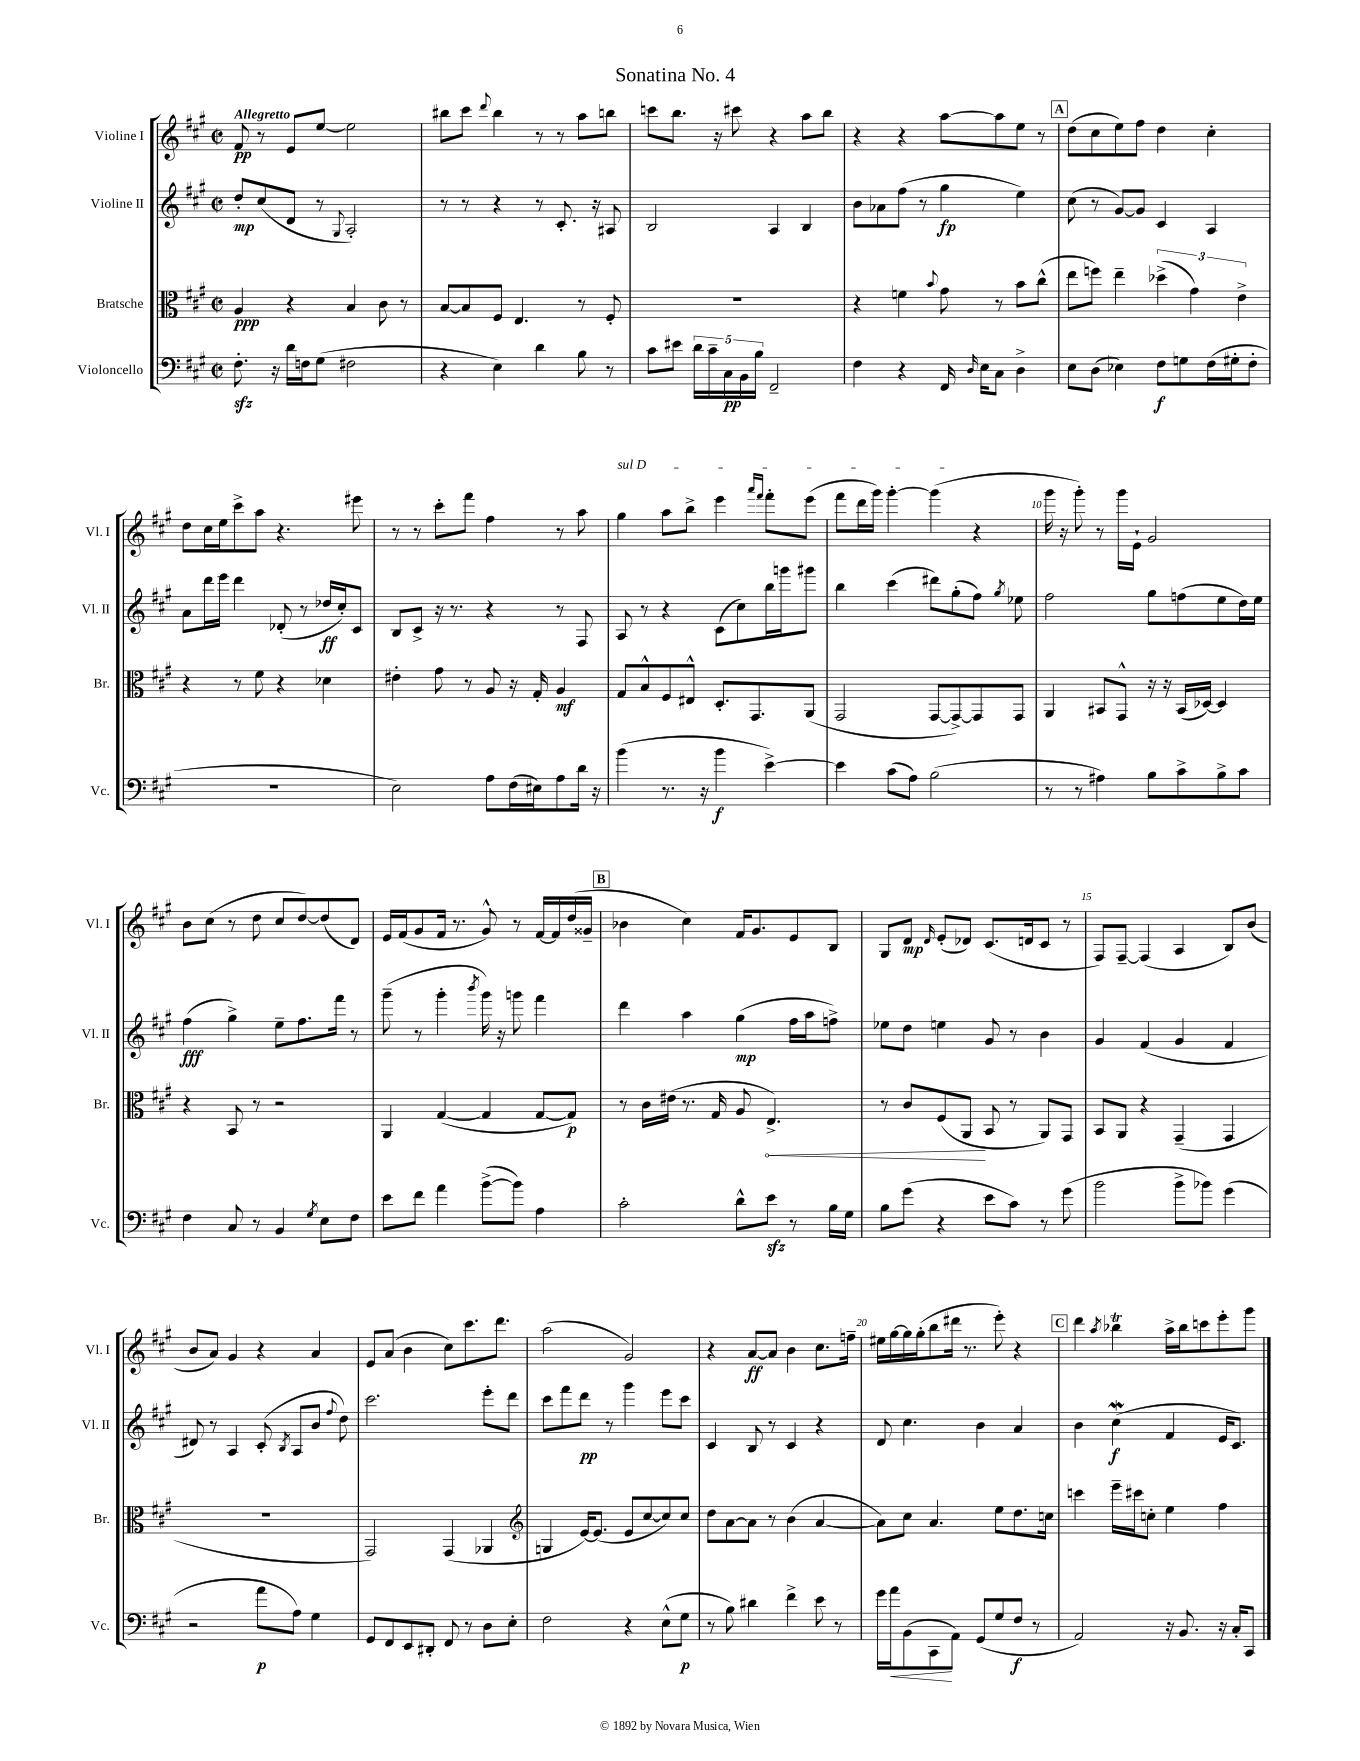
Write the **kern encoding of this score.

**kern	**kern	**kern	**kern
*staff4	*staff3	*staff2	*staff1
*clefF4	*clefC3	*clefG2	*clefG2
*k[f#c#g#]	*k[f#c#g#]	*k[f#c#g#]	*k[f#c#g#]
*M2/2	*M2/2	*M2/2	*M2/2
*met(c|)	*met(c|)	*met(c|)	*met(c|)
8.F#'	4A	8dd'	8f#
.	.	(8cc#	8r
16r	.	.	.
16d	4r	8d	8e
16F	.	.	.
(8G#	.	8r	[8ee
.	.	8qqG#	.
2F#	4B	2A')	2ee]
.	8c#	.	.
.	8r	.	.
=	=	=	=
4r	[8B	8r	8bb#
.	8B]	8r	8ccc#
.	.	.	8qqddd
4E)	8F#	4r	4bb#
.	4.E	.	.
4d	.	8r	8r
.	.	8.c#'	8r
8B	8r	.	8aa
.	.	16r	.
8r	8F#'	8A#	8bb
=	=	=	=
8c#	1r	2B	8ccc
8e#	.	.	8.bb
20d	.	.	.
20c#~	.	.	.
.	.	.	16r
20C#	.	.	.
.	.	.	8ccc#
20BB	.	.	.
20B	.	.	.
2FF#~	.	4A	4r
.	.	4B	8aa
.	.	.	8bb
=	=	=	=
4F#	4r	8b	4r
.	.	8a-	.
4r	4f	(8ff#	4r
.	.	8r	.
.	8qqb	.	.
16FF#	8g#	4gg#	[8aa
16qqD	.	.	.
16E	.	.	.
8C#	8r	.	8aa]
4D^	8b	4ee)	8ee
.	(8cc#^^	.	8r
=	=	=	=
8E	8ee	(8cc#	(8dd
(8D	8ff)	8r	8cc#
4E-)	4ee~	[8g#)	8ee)
.	.	8g#]	8ff#
8F#	(6dd-^	4c#	4dd
8G	.	.	.
.	6g#)	.	.
(16F#	.	4A	4cc#'
16G#'	.	.	.
.	6e^	.	.
8F#'	.	.	.
=	=	=	=
1r	4r	8a	8dd
.	.	16ddd	16cc#
.	.	16eee	16ee
.	8r	4ddd	8ccc#^
.	8f#	.	8aa
.	4r	(8d-'	4.r
.	.	8r	.
.	4d-	16dd-	.
.	.	16cc#')	.
.	.	8c#	8eee#
=	=	=	=
2E)	4e#'	8B	8r
.	.	8c#^	8r
.	8g#	16r	8ccc#'
.	.	8.r	.
.	8r	.	8fff#
8A	8A	4r	4ff#
(16F#	16r	.	.
16E#)	16G#'	.	.
8A	4A	8r	8r
16d	.	8F#	8aa
16r	.	.	.
=	=	=	=
(4b	8G#	8A	4gg#
.	8B^^	8r	.
8.r	8F#	4r	8aa
.	8E#^^	.	8bb^
16r	.	.	.
4b	8.D'	(8c#	4eee
.	.	8cc#)	.
.	8.GG#	.	.
.	.	.	16qqaaa
.	.	.	16qqfff#
[4e^)	.	16bb	8fff#'
.	.	16ggg	.
.	(8AA	8ggg#	(8eee
=	=	=	=
4e]	2GG#	4bb	8fff#
.	.	.	16ddd
.	.	.	16ggg#)
(8c#	.	(4ccc#	[4ggg#'
8A)	.	.	.
(2B	[8GG#	8ddd#)	(4ggg#]
.	8GG#^_)	(8gg#'	.
.	8GG#]	8ff#)	4r
.	.	8qgg#	.
.	8GG#	8ee-	.
=	=	=	=
8r	4AA	2ff#	16ggg#
.	.	.	16r
8r	.	.	8ggg#')
4A#)	8BB#	.	8r
.	8GG#^^	.	16ggg#
.	.	.	16e`
8B	16r	8gg#	2g#
.	16r	.	.
8c#^	(16BB#	(8ff	.
.	[16D-)	.	.
8B^	4D-]	8ee	.
8c#	.	16dd)	.
.	.	16ee	.
=	=	=	=
4F#	4r	(4ff#	8b
.	.	.	(8cc#
8C#	8BB	4gg#^)	8r
8r	8r	.	8dd
4BB	2r	8ee~	8cc#
.	.	8.ff#	[8dd)
8qG#	.	.	.
8E	.	.	(8dd]
.	.	16fff#	.
8F#	.	8r	8d)
=	=	=	=
8e	4AA	(8ggg#~	16e
.	.	.	(16f#
8f#	.	8r	8g#
4a	([4G#	4ggg#'	16f#
.	.	.	8.r
.	.	8qbbb	.
([8b^	4G#]	16ggg#)	8g#^^)
.	.	16r	.
8b])	.	8ggg	8r
4A	[8G#	4fff#	[16f#
.	.	.	16f#]
.	8G#])	.	(16dd
.	.	.	16g##~
=	=	=	=
2c#'	8r	4ddd	4b-
.	16c#	.	.
.	(16e#	.	.
.	8.r	4aa	4cc#)
.	16G#	.	.
8d^^	8A	(4gg#	16f#
.	.	.	8.g#
8e	4.E^)	.	.
8r	.	16ff#	8e
.	.	16aa	.
16B	.	8ff^)	8B
16G#	.	.	.
=	=	=	=
8B	8r	8ee-	8G#
(8g#	8c#	8dd	8d
.	.	.	16qqd
4r	(8F#	4ee	(8e'
.	8AA	.	8d-)
8e	8BB	8g#	(8.c#
8c#)	8r	8r	.
.	.	.	16d
8r	8AA)	4b	8c#
(8g#	8GG#	.	8r
=	=	=	=
2b	8BB	4g#	8F#)
.	8AA	.	[8F#~
.	4r	(4f#	(4F#]
8b^	(4GG#~	4g#	4A
8b-)	.	.	.
(4g#	4GG#	4f#	8B)
.	.	.	(8b
=	=	=	=
2r	1r	8d#)	8b
.	.	8r	8a)
.	.	4A	4g#
8a	.	(8c#'	4r
.	.	8qB	.
8A)	.	8A	.
4G#	.	8b	4a
.	.	8qqff#	.
.	.	8dd)	.
=	=	=	=
8GG#	2GG#)	2.ccc#	8e
8FF#	.	.	(8a
8EE	.	.	4b
8DD#'	.	.	.
8FF#	(4GG#	.	8cc#)
8r	.	.	8.ccc#
8D	4AA-	8eee'	.
.	.	.	8.ddd
8E'	.	8ddd	.
=	=	=	=
*	*clefG2	*	*
2F#	4G	8ccc#	(2aa
.	.	8fff#	.
.	[16e)	8ddd	.
.	(8.e]	.	.
.	.	8r	.
4r	8e	4ggg#	2g#)
.	[8cc#	.	.
(8E^^	8cc#])	8eee	.
8G#	8cc#	8ccc#	.
=	=	=	=
8r	8dd	4c#	4r
8B)	[8a	.	.
4d#	8a]	8B	[8a
.	8r	8r	8a]
4f#^	(4b	4c#	4b
8e	[4a	4r	8.cc#
8r	.	.	.
.	.	.	16ff~
=	=	=	=
16g#	8a])	8d	16ee#
16a	.	.	[16gg#
(8BB	8cc#	4.cc#	16gg#]
.	.	.	(16gg#'
8CC#	4.a	.	8bb
8AA)	.	.	16ddd#
.	.	.	8.r
(8GG#	.	4b	.
8G#	8ee	.	8eee')
8F#	8.dd	4a	4r
8r	.	.	.
.	16cc	.	.
=	=	=	=
2AA)	4ccc	4b	4ddd
.	.	.	8qaa
.	16eee~	(4cc#	4bb-
.	16ccc#	.	.
.	8cc'	.	.
16r	4ee	4f#	16aa^
8.BB	.	.	16bb-
.	.	.	8ccc
16r	4ff#	16e	8eee'
16C#'	.	8.c#)	.
8CC#	.	.	8ggg#
==	==	==	==
*-	*-	*-	*-
